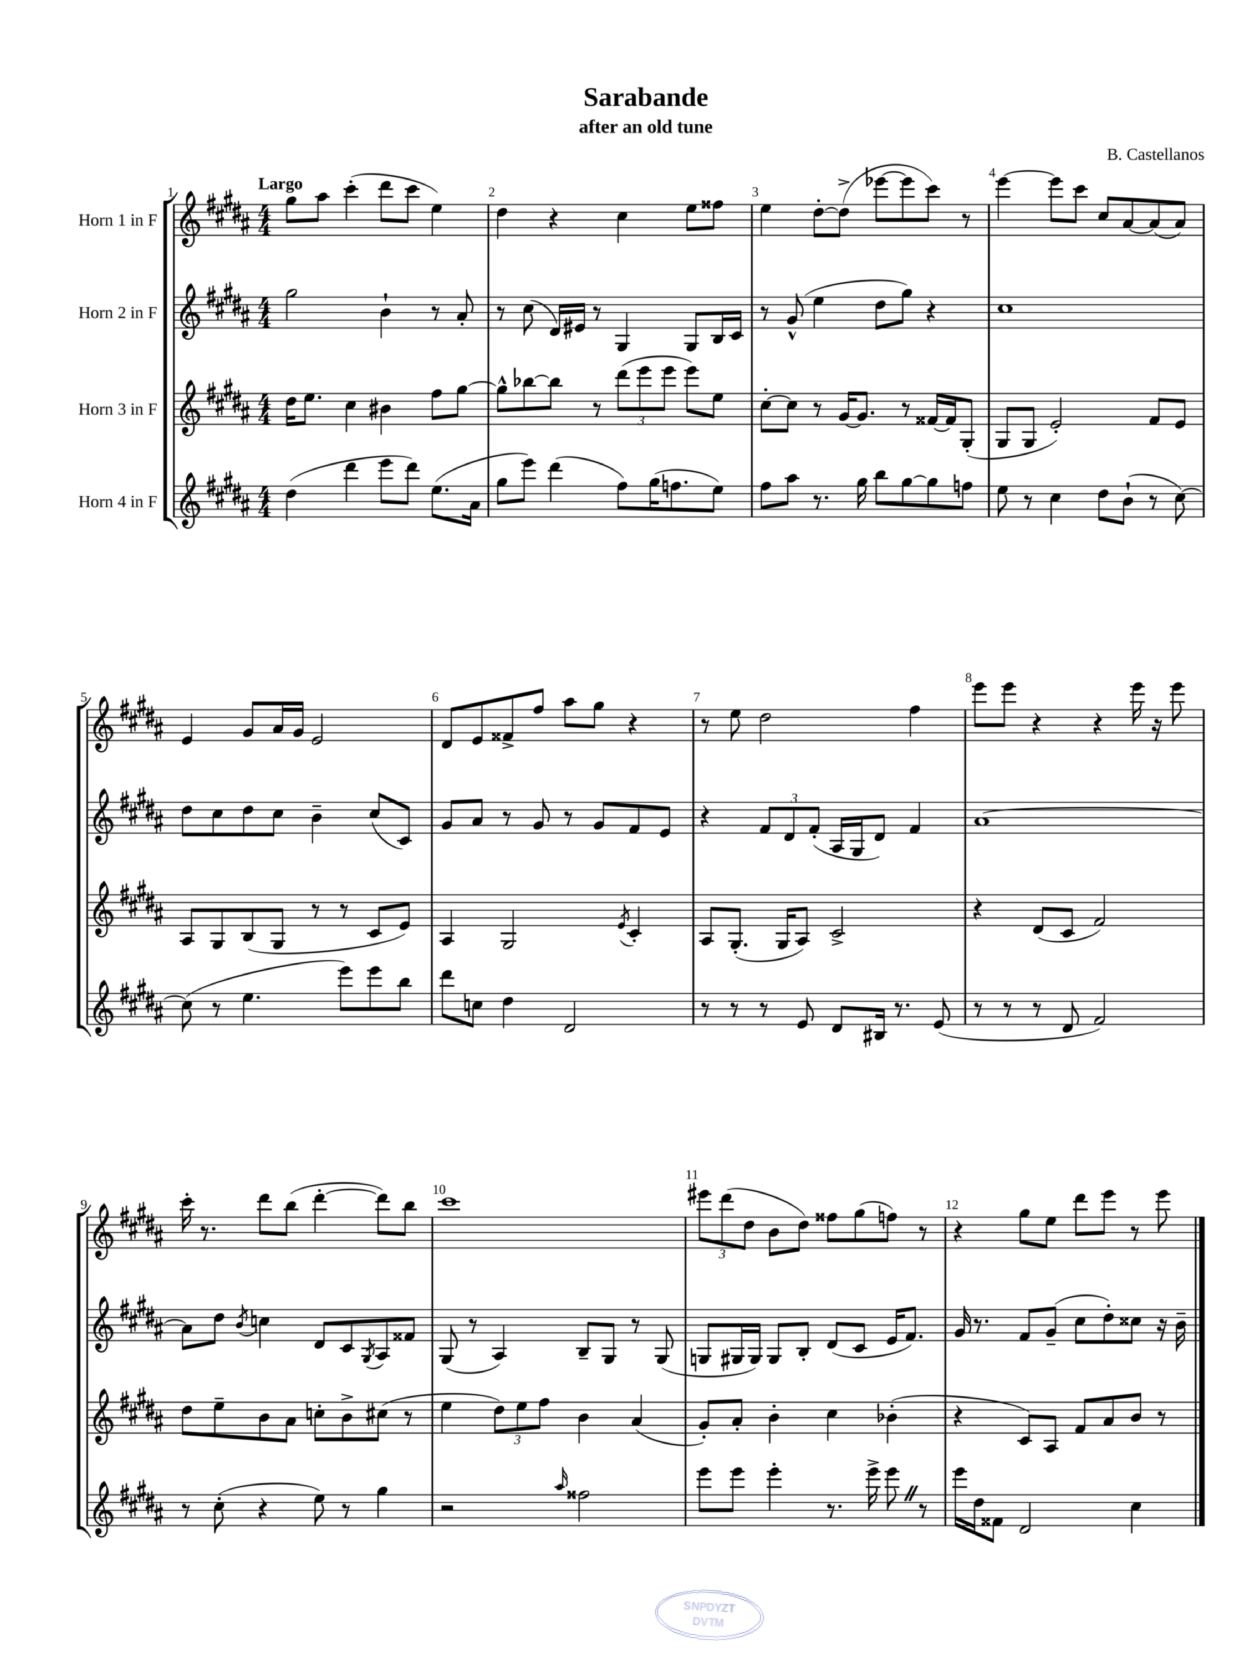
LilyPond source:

\header { title = "Sarabande" composer = "B. Castellanos" subtitle = "after an old tune" }
<<
\new StaffGroup <<
\new Staff = "s0" \with { instrumentName = "Horn 1 in F" } {
    \clef treble \key b \major \numericTimeSignature \time 4/4 \tempo "Largo"
    gis''8 ais''8 cis'''4-.( dis'''8 cis'''8 e''4) |
    dis''4 r4 cis''4 e''8 fisis''8 |
    e''4 dis''8~-. dis''8->( ees'''8~ ees'''8 cis'''8) r8 |
    e'''4~ e'''8 cis'''8 cis''8 ais'8~ ais'8( ais'8) |
    e'4 gis'8 ais'16 gis'16 e'2 |
    dis'8 e'8 fisis'8-> fis''8 ais''8 gis''8 r4 |
    r8 e''8 dis''2 fis''4 |
    e'''8 e'''8 r4 r4 e'''16 r16 e'''8 |
    cis'''16-. r8. dis'''8 b''8( dis'''4~-. dis'''8) b''8 |
    cis'''1 |
    \tuplet 3/2 { eis'''8 dis'''8( dis''8 } b'8 dis''8) fisis''8 gis''8( f''8) r8 |
    r4 gis''8 e''8 dis'''8 e'''8 r8 e'''8 \bar "|." |
}
\new Staff = "s1" \with { instrumentName = "Horn 2 in F" } {
    \clef treble \key b \major \numericTimeSignature \time 4/4
    gis''2 b'4-! r8 ais'8-. |
    r8 cis''8( dis'16) eis'16 r8 gis4 gis8 b16 cis'16 |
    r8 gis'8-^( e''4 dis''8 gis''8) r4 |
    cis''1 |
    dis''8 cis''8 dis''8 cis''8 b'4-- cis''8( cis'8) |
    gis'8 ais'8 r8 gis'8 r8 gis'8 fis'8 e'8 |
    r4 \tuplet 3/2 { fis'8 dis'8 fis'8-.( } ais16 gis16 dis'8) fis'4 |
    ais'1~ |
    ais'8 dis''8 \acciaccatura { b'8 } c''4 dis'8 cis'8 \acciaccatura { gis8 } ais8 fisis'8 |
    gis8( r8 ais4) b8-- gis8 r8 gis8( |
    g8 gis16 gis16) gis8 b8-. dis'8( cis'8 e'16 fis'8.) |
    gis'16 r8. fis'8 gis'8--( cis''8 dis''8-.) cisis''8 r16 b'16-- \bar "|." |
}
\new Staff = "s2" \with { instrumentName = "Horn 3 in F" } {
    \clef treble \key b \major \numericTimeSignature \time 4/4
    dis''16 e''8. cis''4 bis'4 fis''8 gis''8~ |
    gis''8-^ bes''8~ bes''8 r8 \tuplet 3/2 { dis'''8( e'''8 e'''8 } e'''8) e''8 |
    cis''8~-. cis''8 r8 gis'16~ gis'8. r8 fisis'16~ fisis'16 gis8-.( |
    gis8 gis8 e'2-.) fis'8 e'8 |
    ais8 gis8 b8( gis8 r8 r8 cis'8 e'8) |
    ais4 gis2 \acciaccatura { e'8 } cis'4-. |
    ais8 gis8.-.( gis16 ais8) cis'2-> |
    r4 dis'8( cis'8 fis'2) |
    dis''8 e''8-- b'8 ais'8 c''8-. b'8-> cis''8( r8 |
    e''4 \tuplet 3/2 { dis''8) e''8 fis''8 } b'4 ais'4( |
    gis'8-.) ais'8-. b'4-. cis''4 bes'4-.( |
    r4 cis'8) ais8 fis'8 ais'8 b'8 r8 \bar "|." |
}
\new Staff = "s3" \with { instrumentName = "Horn 4 in F" } {
    \clef treble \key b \major \numericTimeSignature \time 4/4
    dis''4( dis'''4 e'''8 dis'''8) e''8.( ais'16 |
    gis''8 e'''8) dis'''4( fis''8) gis''16( f''8. e''8) |
    fis''8 ais''8 r8. gis''16 b''8 gis''8~ gis''8 f''8 |
    e''8 r8 cis''4 dis''8 b'8-!( r8 cis''8~) |
    cis''8( r8 e''4. e'''8) e'''8 b''8 |
    dis'''8 c''8 dis''4 dis'2 |
    r8 r8 r8 e'8 dis'8 bis16 r8. e'8( |
    r8 r8 r8 dis'8 fis'2) |
    r8 cis''8-.( r4 e''8) r8 gis''4 |
    r2 \grace { ais''16 } fisis''2 |
    e'''8 e'''8 e'''4-. r8. e'''16-> e'''8 \once \override BreathingSign.text = \markup { \musicglyph "scripts.caesura.straight" } \breathe r8 |
    e'''16 dis''16 fisis'8 dis'2 cis''4 \bar "|." |
}
>>
>>
\layout { \context { \Score \override BarNumber.break-visibility = ##(#f #t #t) barNumberVisibility = #all-bar-numbers-visible } }
